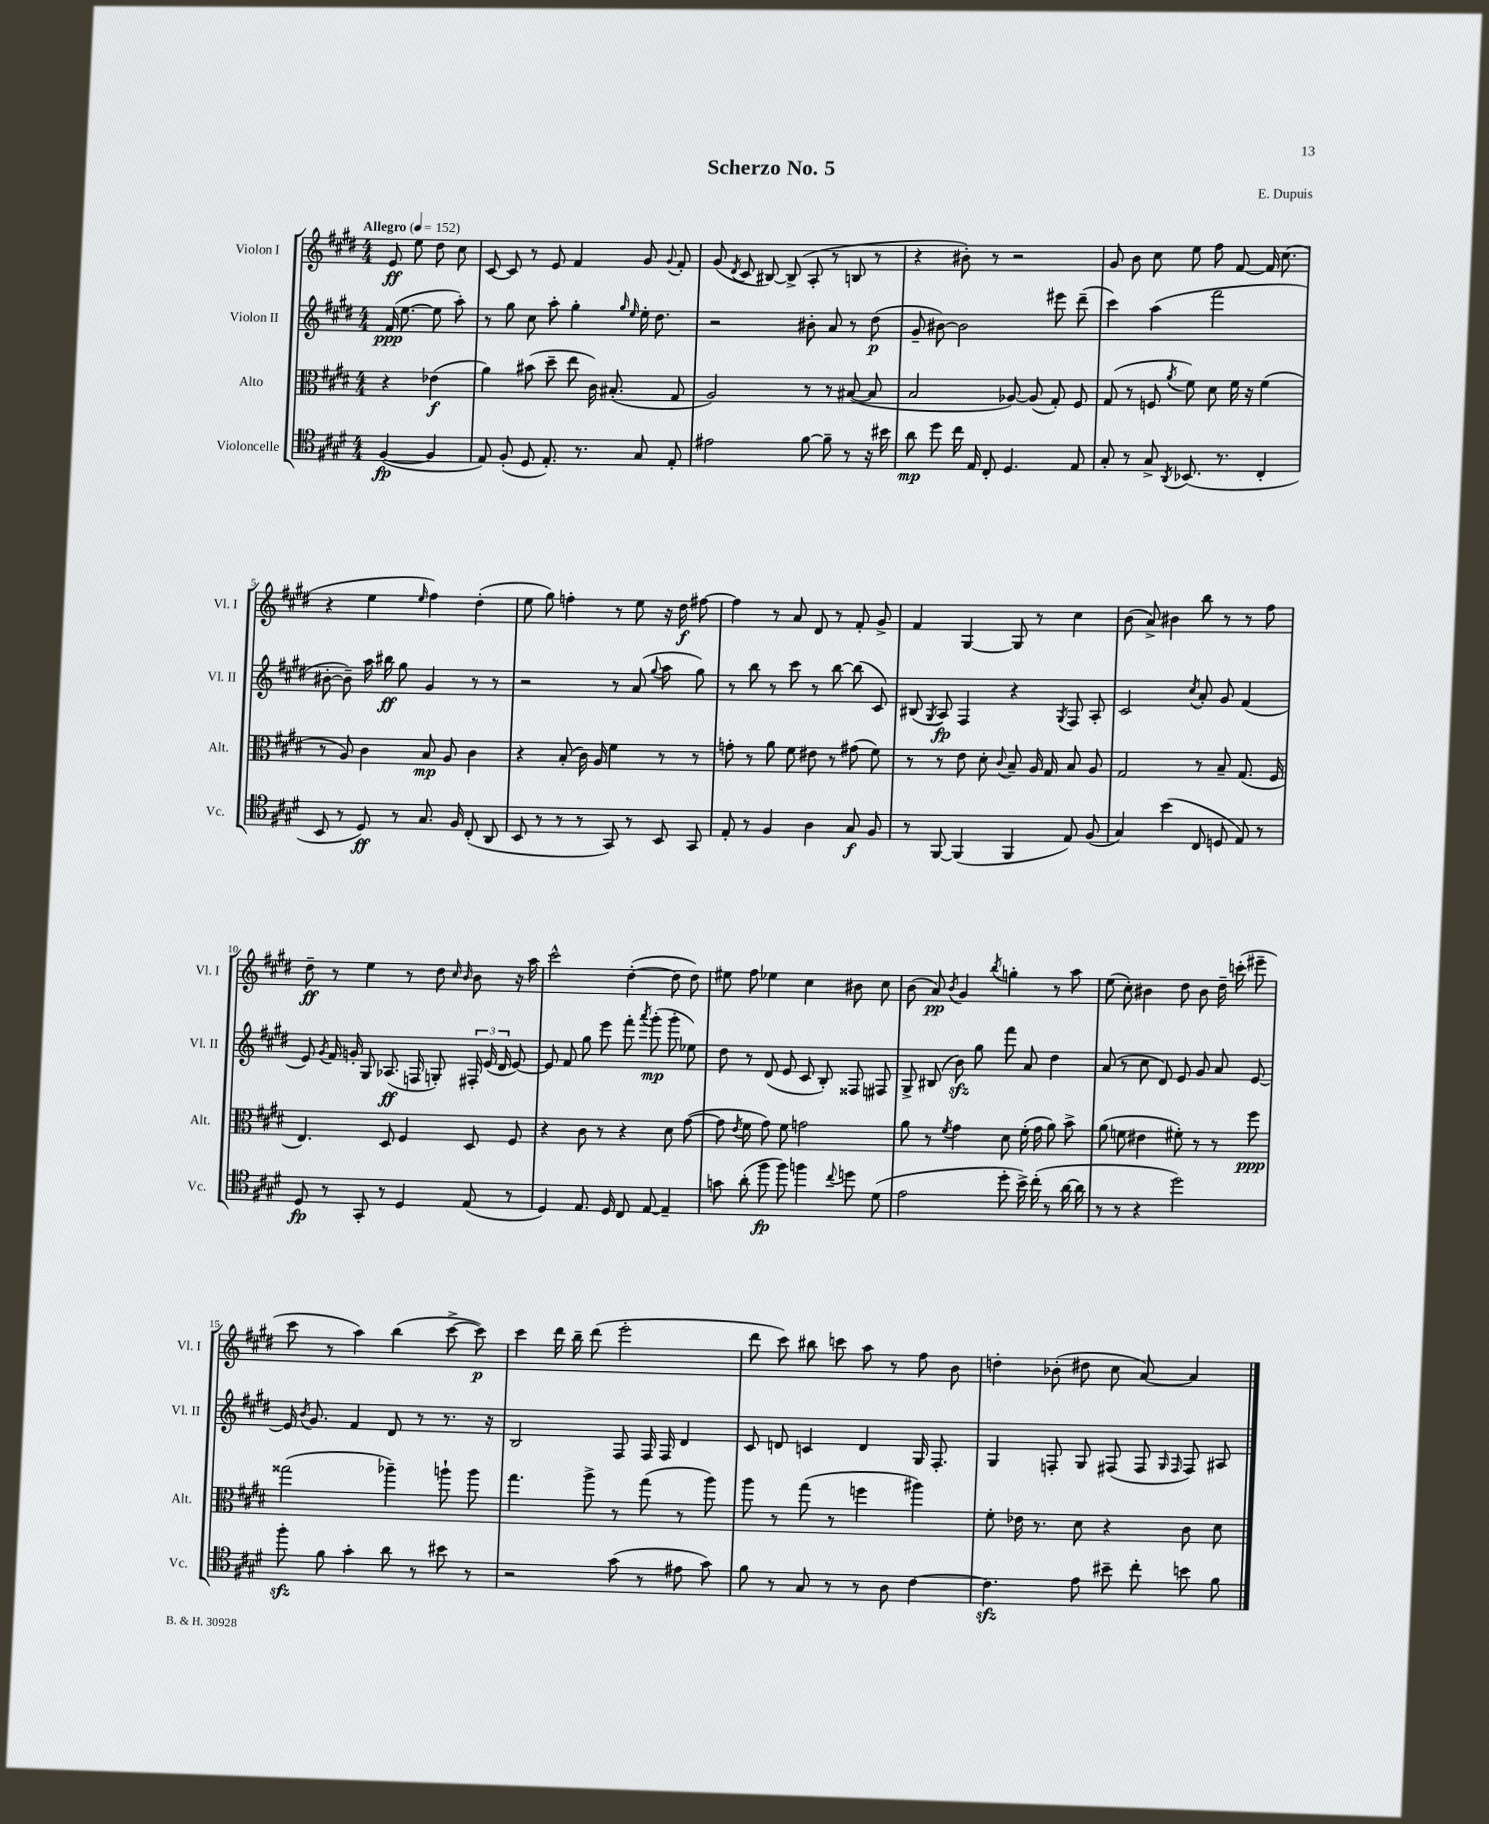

**kern	**kern	**kern	**kern
*staff4	*staff3	*staff2	*staff1
*clefC4	*clefC3	*clefG2	*clefG2
*k[f#c#g#d#]	*k[f#c#g#d#]	*k[f#c#g#d#]	*k[f#c#g#d#]
*M4/4	*M4/4	*M4/4	*M4/4
*MM152	*MM152	*MM152	*MM152
([4F#	4r	(16f#	8e
.	.	[8.ee	.
.	.	.	8ee
4F#]	(4e-	8ee]	8dd#
.	.	8aa')	8cc#
=	=	=	=
8E)	4a)	8r	[8c#
(8F#'	.	8gg#	8c#]
8D#	(8b#	8cc#	8r
8.E')	8dd#~	8aa'	8e
.	8ee	4gg#'	4f#
8.r	.	.	.
.	16c#)	.	.
.	(8.B#'	.	.
.	.	16qqgg#	.
.	.	16qqee	.
8G#	.	16ee'	8g#
.	.	8.dd#	.
.	.	.	8qqg#
8E'	8G#	.	8f#'
=	=	=	=
2e#	2A)	2r	(8g#
.	.	.	8qd#
.	.	.	8c#
.	.	.	[8B#)
.	.	.	(8B#^]
[8f#	8r	8b#'	8A'
8f#~]	8r	8a	8r
8r	([8B#	8r	8B
16r	8B#]	(8dd#	8r
16b#	.	.	.
=	=	=	=
8a	2B	8g#~	4r
8dd#	.	[8b#)	.
16cc#	.	2b#]	8b#')
16E	.	.	.
8C#'	.	.	8r
4.D#	[8A-)	.	2r
.	(8A-]	.	.
.	8G#')	8eee#	.
8E	8F#	(8ddd#~	.
=	=	=	=
8G#'	(8G#	4ccc#)	8g#
8r	8r	.	8b
8G#^	8F	(4aa	8cc#
8qAA	8qa	.	.
(8.BB-	8f#)	.	8ee
.	8d#	2fff#	8ff#
8.r	.	.	.
.	16f#	.	[8f#
.	16r	.	.
4C#'	(4f#	.	16f#]
.	.	.	(8.cc#
=	=	=	=
8BB	8r	[8b#'	4r
8r	8A)	8b#~])	.
8D#)	4c#	16aa	4ee
.	.	16bb#	.
8r	.	8gg#	.
.	.	.	16qqee
8.G#	8B	4g#	4ff#)
.	8A	.	.
16F#	.	.	.
(8C#'	4c#	8r	(4dd#'
8AA	.	8r	.
=	=	=	=
8BB	4r	2r	8ee
8r	.	.	8gg#)
8r	(8B'	.	4ff'
8r	16c#)	.	.
.	16A	.	.
8GG#)	4f#	8r	8r
8r	.	(8a	8ee
.	.	8qqgg#	.
8BB	8r	8aa	16r
.	.	.	16dd#
8GG#	8r	8gg#)	[8ff#
=	=	=	=
8E'	8g'	8r	4ff#]
8r	8r	8bb	.
4F#	8a	8r	8r
.	8f#	8ccc#	8a
4A	8e#	8r	8d#
.	8r	[8bb	8r
8G#	(8g#	(8bb]	8f#'
8F#	8f#)	8c#)	8g#^
=	=	=	=
8r	8r	(8B#	4f#
.	.	8qG#	.
[8FF#	8r	8A)	.
(4FF#]	8e	4F#	[4G#
.	8d#'	.	.
.	8qqc#	.	.
4FF#	8B~	4r	8G#]
.	16A	.	8r
.	16G#	.	.
.	.	8qG#	.
8E)	8B	8F#	4cc#
(8F#	8A	8A'	.
=	=	=	=
4G#)	2G#	2c#	(8b
.	.	.	8a^)
(4b	.	.	4b#
.	.	8qcc#	.
8C#	8r	8a'	8bb
8D	8B~	8g#	8r
8E)	(8.G#	(4f#	8r
8r	.	.	8ff#
.	16F#	.	.
=	=	=	=
8D#	4.E)	8e)	8dd#~
.	.	8qg#	.
8r	.	16f#	8r
.	.	16g'	.
8GG#'	.	8G#	4ee
8r	8D#	(8.A-	.
4D#	4F#	.	8r
.	.	16F	.
.	.	8G')	8dd#
.	.	.	16qqcc#
.	.	.	16qqb
(8E	8D#	24F#'	8b
.	.	(24e	.
.	.	24d#	.
8r	8F#	[8e)	16r
.	.	.	16aa
=	=	=	=
4D#)	4r	8e]	2ccc#^^
.	.	8f#	.
8.E	8c#	8gg#	.
.	8r	8eee	.
16D#	.	.	.
8C#	4r	8fff#'	([4dd#'
.	.	8qaaa	.
[8E	.	(8ggg#'	.
4E~]	8d#	8ggg#'	8dd#]
.	([8g#	8ee-)	8dd#)
=	=	=	=
8g	8g#]	8dd#	8ee#
.	8qe	.	.
(8a'	8f#	8r	8ff#
8ff#	8g#)	(8d#	4ee-
8ff#)	8f#	8e	.
4ff	2g	8c#	4cc#
.	.	8B')	.
8qqcc#	.	.	.
8dd	.	8F##	8b#
(8d#	.	8F#	8cc#
=	=	=	=
2e	8a	8G#^	(8b
.	8r	(8B#	8a)
.	8qf#	.	8qb
.	4g#	8b)	4g#
.	.	8gg#	.
.	.	.	8qbb
8dd#'	8d#	8fff#	4gg'
16b^)	(16f#'	8a	.
(16cc#'	16g#	.	.
8r	8a)	4dd#	8r
[16a	8b^	.	8aa
16a]	.	.	.
=	=	=	=
8r	(8a	(8a	(8ee
8r	8f	8r	8cc#')
4r	4e#	8cc#	4b#
.	.	8d#)	.
2dd#)	8f#')	8e	8dd#
.	8r	8g#	8b#
.	8r	8a	16dd#~
.	.	.	(16ccc'
.	8ff#	[8e	8eee#~
=	=	=	=
8ff#'	(2gg##	16e]	8ccc#
.	.	8qb	.
.	.	8.g#	.
8f#	.	.	8r
4g#'	.	4f#	4aa)
8a	4aa-~)	8d#	(4bb
8r	.	8r	.
8b#	8aa`	8.r	[8ccc#^
8r	8aa	.	8ccc#])
.	.	16r	.
=	=	=	=
2r	4.gg#	2B	4ccc#
.	.	.	16ddd#
.	.	.	16bb~
.	8aa^	.	(8ddd#
(8g#	8r	8F#	2eee'
8r	(8gg#	16F#	.
.	.	16F#	.
8e#	8r	4d#	.
8g#)	8aa)	.	.
=	=	=	=
8f#	8aa	8c#	8ddd#
8r	8r	8d	8ccc#)
8G#	(8gg#	4c	8bb#
8r	8r	.	8ccc
8r	4ff	4d	8aa
8A	.	.	8r
[4c#	4aa#)	16G#	8ff#
.	.	8.F#'	.
.	.	.	8b
=	=	=	=
4.c#]	8f#'	4G#	4dd'
.	16e-	.	.
.	8.r	.	.
.	.	8F'	(8b-'
8e	8d#	8G#	8dd#
8b#~	4r	(8F#	8cc#
8cc#'	.	8F#	[8a)
.	.	16qqG#	.
.	.	16qqF#	.
8b	8c#	8F#)	4a]
8f#	8d#	8A#	.
==	==	==	==
*-	*-	*-	*-
